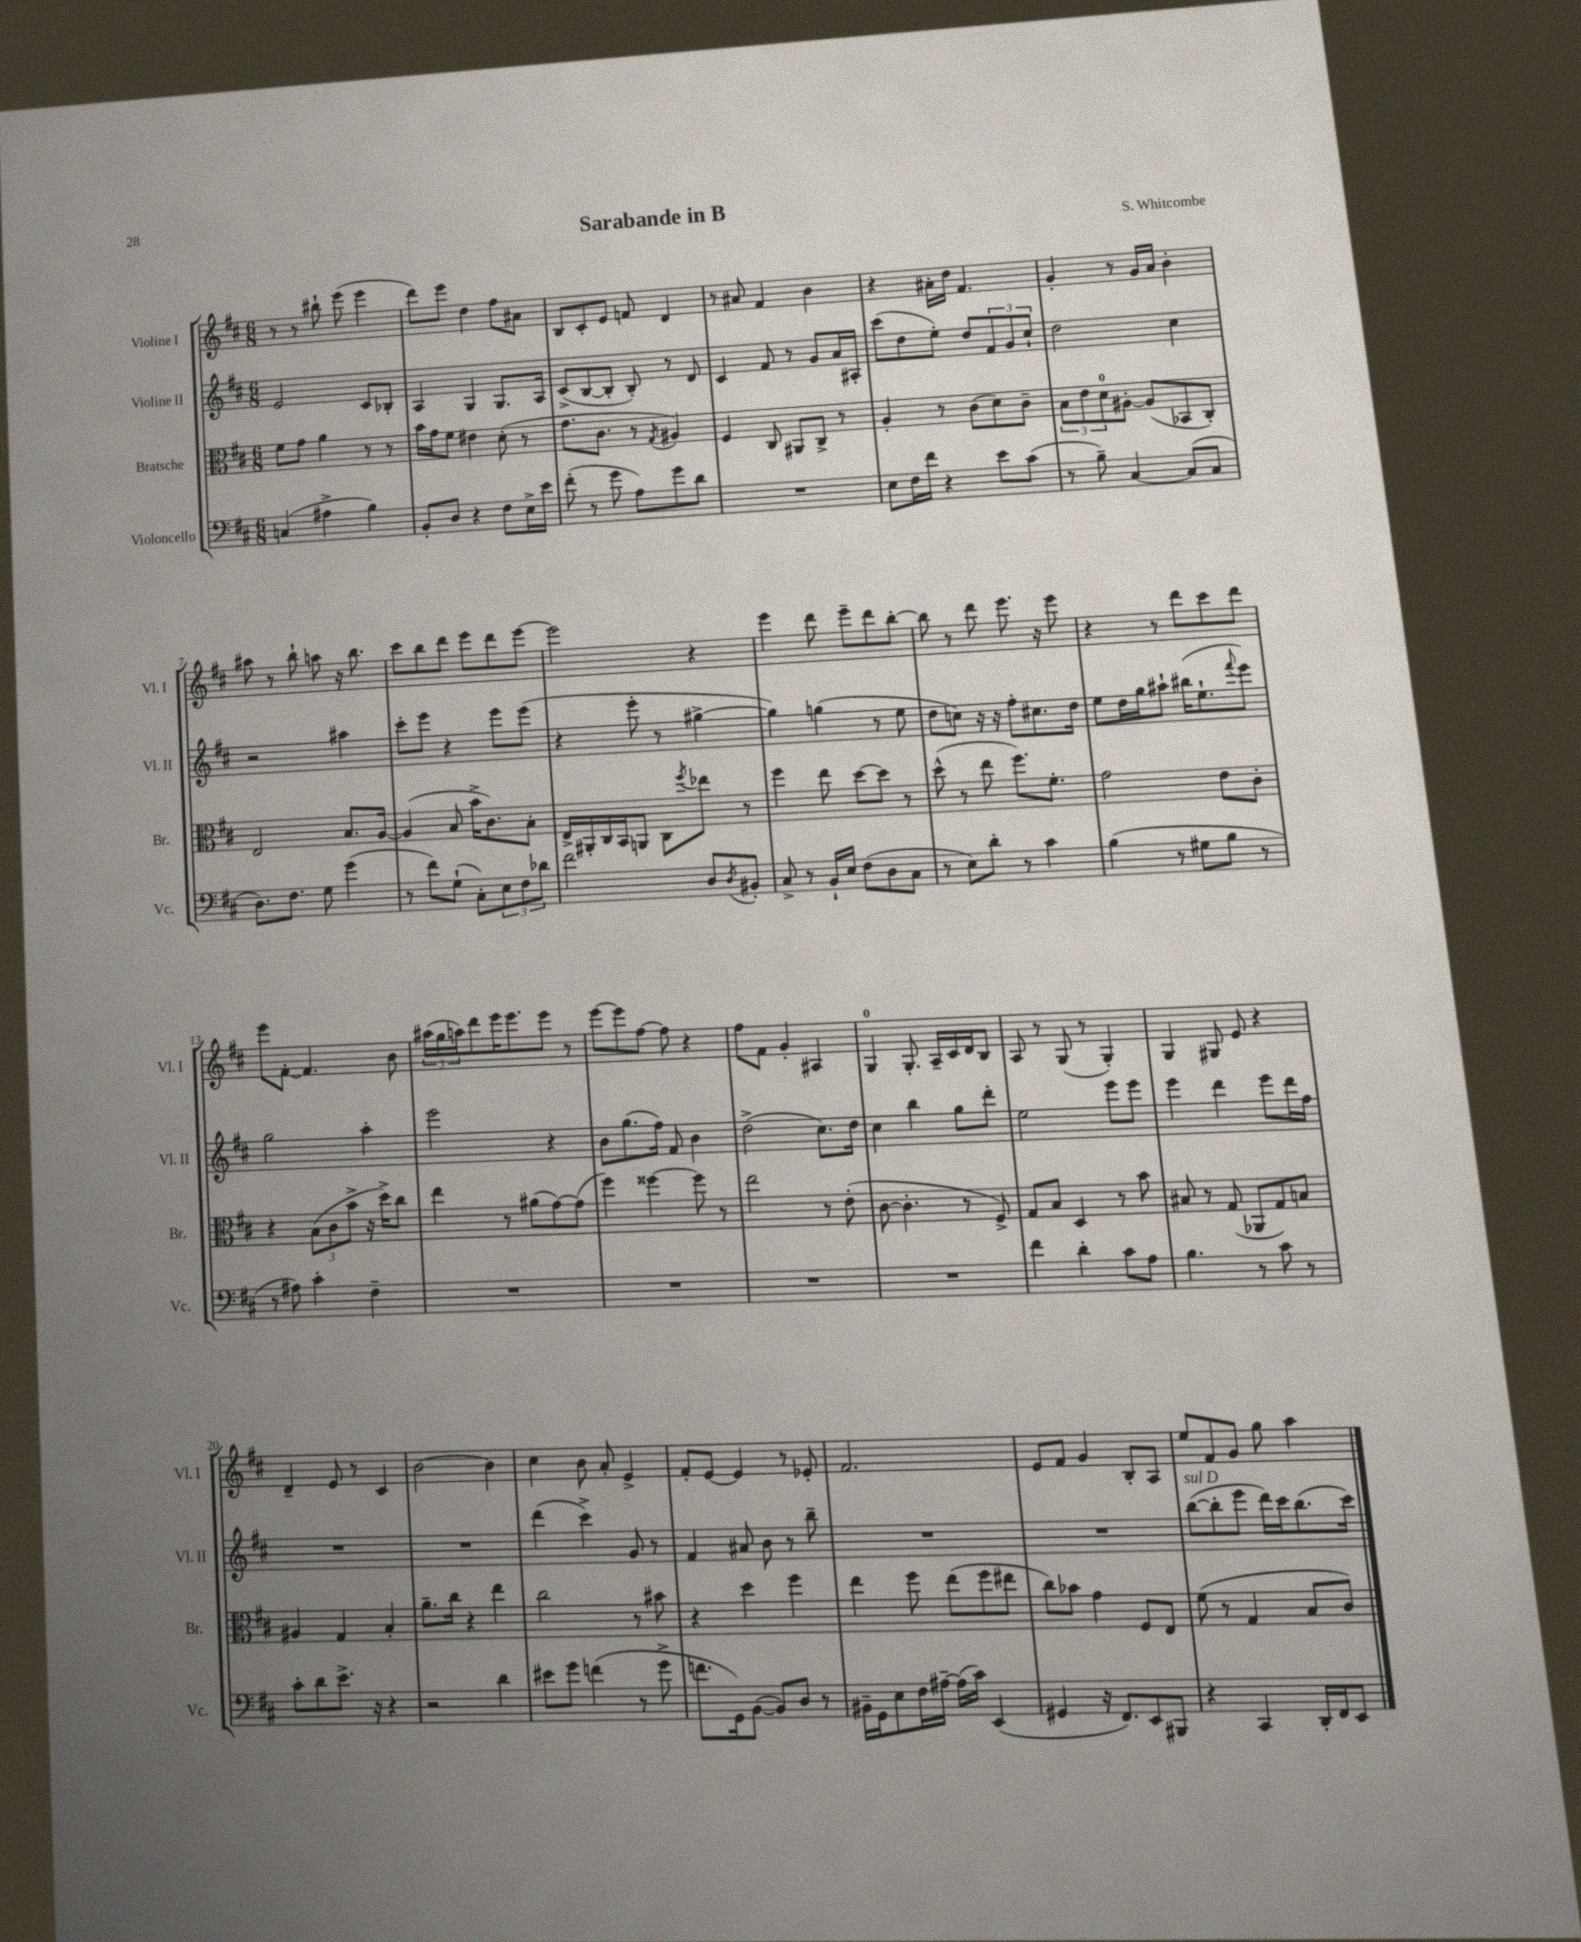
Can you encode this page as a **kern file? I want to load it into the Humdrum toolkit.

**kern	**kern	**kern	**kern
*staff4	*staff3	*staff2	*staff1
*clefF4	*clefC3	*clefG2	*clefG2
*k[f#c#]	*k[f#c#]	*k[f#c#]	*k[f#c#]
*M6/8	*M6/8	*M6/8	*M6/8
(4C/	8f#\L	2e/	8r
.	8g\J	.	8r
4A#^\	4a\	.	8bb#`\
.	.	.	(8eee\
4B\)	8r	8c#/L	4eee\
.	8r	8B-'/J	.
=	=	=	=
8BB'/L	16b\LL	4A/	8ddd\L)
.	16g\J	.	.
8D/J	8f#\J	.	8eee\J
4r	4e#\	4G/	4dd\
8F#\L	(8d'\	8.G/L	8ff#\L
16E^\L	8r	.	8a#\J
16e\JJ	.	16A/Jk	.
=	=	=	=
(8f#'\	8.g\L	(8c#^/L	8B/L
8r	.	[8B/	8c#'/
.	8.c#\J	.	.
8g\	.	8B'/]J	8e/J
8A\L)	8r	8B'/)	8f/
.	8qG/	.	.
8g\	4A#/)	8r	4d/
8d\J	.	8d/	.
=	=	=	=
2.r	4F#/	4c#/	8r
.	.	.	8a#/
.	8C#/	8f#/	4f#/
.	8AA#/L	8r	.
.	8C#^/J	8g/L	4b\
.	8r	16a/L	.
.	.	16A#'/JJ	.
=	=	=	=
8E\L	4A'/	(8ccc#\L	4r
16F#\L	.	8dd\	.
16f#\JJ	.	.	.
4r	8r	8ee'\J)	16a#'\LL
.	.	.	16dd\JJ
.	(8c#\L	8dd/L	4.f#/
8e\L	8d\)	12f#/	.
.	.	12g/	.
(8c#\J	8c#~\J	.	.
.	.	12cc#`/J	.
=	=	=	=
8r	12B\L	2dd\	4g'/
.	12e\	.	.
8B~\)	.	.	.
.	12d\	.	.
[4C#/	[8A#'\J	.	8r
.	(8A#/]L	.	16g/LL
.	.	.	16a/JJ
(8C#/]L	8BB-/	4cc#\	4b'\
8C#/J	8C#'/J)	.	.
=	=	=	=
8.D\L)	2E/	2r	8aa#\
.	.	.	8r
8.F#\J	.	.	.
.	.	.	8bb`\
8G\	.	.	8aa\
(4g\	8.B/L	4aa#\	16r
.	.	.	8.bb\
.	[16A/Jk	.	.
=	=	=	=
8r	(4A/]	8ccc#'\L	8ccc#\L
8f#\L)	.	8eee\J	8bb\
(8G`\J	8B/	4r	8ddd\J
8C#'\L)	16b^\LK	.	8eee\L
.	8.c#\)	.	.
12E\	.	8eee\L	8ddd\
12F#\	.	.	.
.	8B'\J	(8eee\J	[8eee\J
12d-\J	.	.	.
=	=	=	=
2f#\	16E^/LL	4r	2eee\]
.	16AA#'/	.	.
.	16C#/	.	.
.	16BB/J	.	.
.	8AA/J	8eee'\	.
.	8C#\L	8r	.
.	8qff#/	.	.
8D/L	8ee-\J	[4gg#^\	4r
8qD/	.	.	.
8BB#'/J	8r	.	.
=	=	=	=
8C#^/	4ff#\	4gg#\])	4eee\
8r	.	.	.
16BB`/LL	8ee\	(4gg\	8ddd\
16E/JJ	.	.	.
(8F#\L	[8dd\L	.	8eee~\L
8D\	8dd\]J	8r	8ddd\
8C#\J	8r	8ee\	[8bb'\J
=	=	=	=
8r	(8dd^^\	8dd\L	8bb\]
8E\L)	8r	8cc\J)	8r
8d'\J	8ee\	16r	8ddd\
.	.	16r	.
8r	8.ff#\L)	8ff#'\L	8.eee\
4c#\	.	8.cc#\	.
.	8.f#'\J	.	16r
.	.	.	8eee\
.	.	16dd\Jk	.
=	=	=	=
(4B\	2g\	8ee\L	4r
.	.	16dd\L	.
.	.	16gg\J	.
8r	.	8aa#`\J	8r
8G#\L	.	(16bb#\LK	8ddd\L
.	.	8.ee`\	.
8B\J	8e\L	.	8ccc#\
.	.	8qqfff#/	.
8r	8c#'\J	8eee\J)	8ddd\J
=	=	=	=
8r	4r	2gg\	8eee\L
8A#\)	.	.	[8f#'\J
4c#'\	(12B\L	.	4.f#/]
.	12c#\	.	.
.	12b^\J	.	.
4F#~\	16r	4aa'\	.
.	16dd^\LK)	.	.
.	8cc#\J	.	8b\
=	=	=	=
2.r	4ee\	2eee\	(24aa#\LL
.	.	.	24gg\
.	.	.	24aa\J)
.	.	.	8ddd\
.	8r	.	16eee\K
.	.	.	8.eee\
.	(8a#\L	.	.
.	[8g\)	4r	8eee\J
.	(8g\]J	.	8r
=	=	=	=
2.r	4ff#\)	8b\L	[8eee\L
.	.	(8.gg\	8eee\]
.	[4ff##\	.	[8ff#\J
.	.	16ff#\Jk)	.
.	.	8f#/	8ff#\]
.	8ff##\]	4b\	4r
.	8r	.	.
=	=	=	=
2.r	2ee\	(2dd^\	8ff#\L
.	.	.	8f#\J
.	.	.	4g'/
.	8r	8.cc#\L)	4A#/
.	(8e'\	.	.
.	.	16dd\Jk	.
=	=	=	=
2.r	[8c#\	4cc#\	4G/
.	4.c#'\]	.	.
.	.	4bb\	8.G'/
.	.	.	16A~/LL
.	8r	8gg\L	16c#/
.	.	.	16d/J
.	8F#^/)	8ddd'\J	8B/J
=	=	=	=
4f#\	8G/L	2ee\	8A/
.	8B/J	.	8r
4d'\	4D/	.	(8G/
.	.	.	8r
8c#\L	8r	8eee\L	4G'/)
8A\J	8b\	8eee\J	.
=	=	=	=
4.B\	8B#/	4eee\	4G/
.	8r	.	.
.	(8G/	4ddd\	8G#/
8r	8AA-/L	.	8e/
8c#\	8G/)	8eee\L	4r
8r	8B/J	16ddd\L	.
.	.	16ff#\JJ	.
=	=	=	=
8c#'\L	4A#/	2.r	4d~/
8d\	.	.	.
8.e^\J	4G/	.	8e/
.	.	.	8r
16r	.	.	.
4r	4B'/	.	4c#/
=	=	=	=
2r	8.a~\L	2.r	[2b\
.	16cc#\Jk	.	.
.	4r	.	.
4d\	4ee\	.	4b\]
=	=	=	=
8e#\L	2cc#\	(4ddd\	4cc#\
8g\J	.	.	.
(4f\	.	4ccc#^\)	8b\
.	.	.	8a'/
8r	8r	8g/	4e^/
8g^\	8b#\	8r	.
=	=	=	=
8.f\L	4r	4f#/	8f#'/L
.	.	.	[8e/J
16GG\k)	.	.	.
([8BB\J	4dd\	8a#/	4e/]
8BB/]L)	.	8b\	.
8D/J	4ff#\	8r	8r
8r	.	8bb~\	8e-'/
=	=	=	=
16BB#~\LL	4ee\	2.r	2.f#/
16GG\J	.	.	.
8E\	.	.	.
16F#\L	8ff#\	.	.
[16A#~\JJ	.	.	.
(16A#\]LL	(8ee\L	.	.
16c#\JJ)	.	.	.
(4EE/	8ff#\	.	.
.	8ee#\J	.	.
=	=	=	=
4GG#/	8cc#\L)	2.r	8e/L
.	8b-\J	.	8f#/J
16r	4g\	.	4g/
8.FF#/L)	.	.	.
8EE/	8F#/L	.	8B'/L
8BBB#/J	8E/J	.	8A/J
=	=	=	=
4r	(8f#\	([8bb\L	8ee/L
.	8r	8bb'\]	8f#/
4CC#/	4G/	8eee\J	8g/J
.	.	16ddd\LL)	8gg\
.	.	16ccc#\J	.
16DD'/LL	8B/L	(8.bb\	4aa\
16FF#/J	.	.	.
8EE/J	8c#/J)	.	.
.	.	16ccc#\Jk)	.
==	==	==	==
*-	*-	*-	*-
